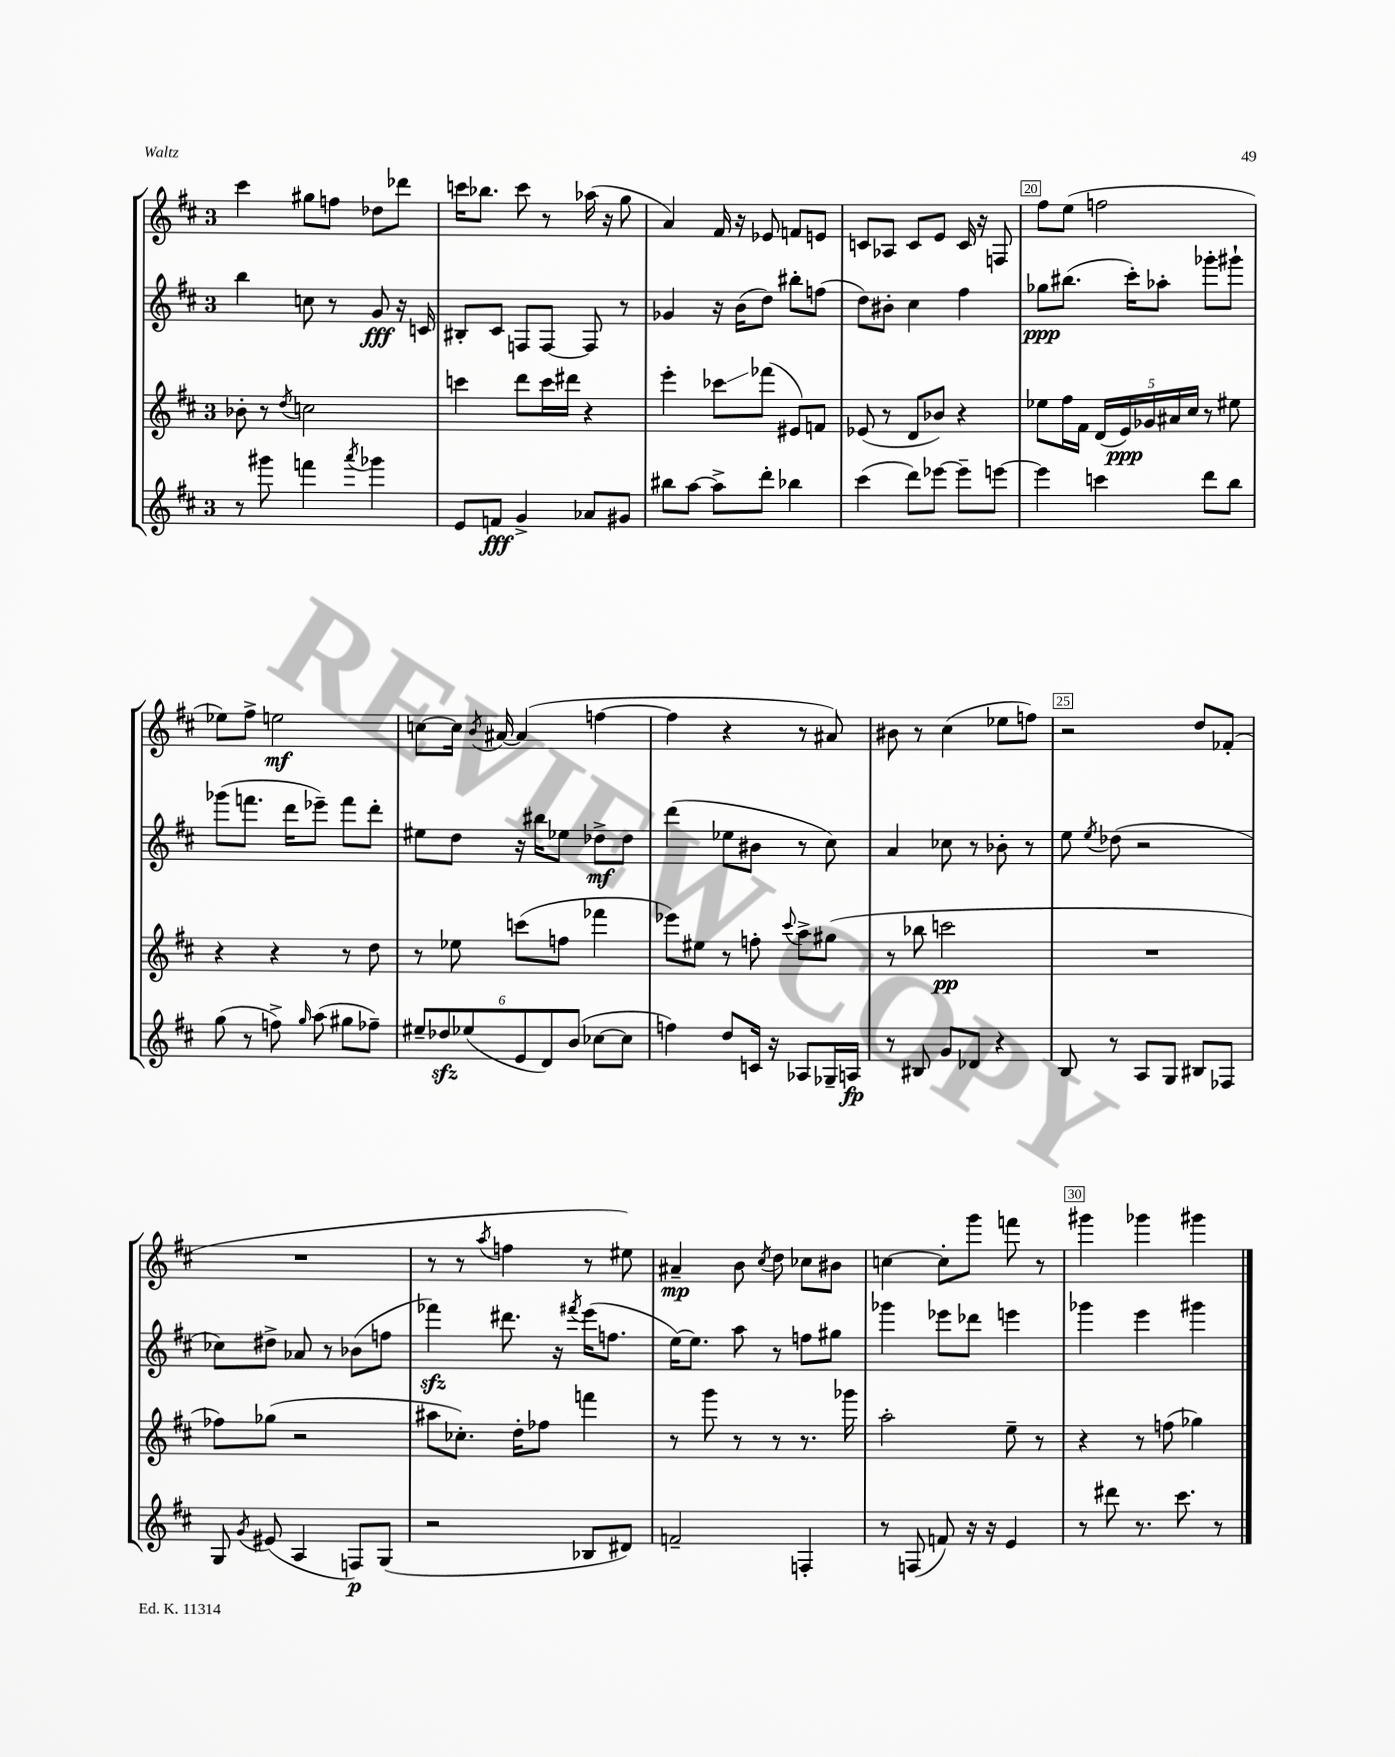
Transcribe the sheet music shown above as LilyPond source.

<<
\new StaffGroup <<
\new Staff = "s0" {
    \clef treble \key d \major \once \override Staff.TimeSignature.style = #'single-digit \time 3/4
    \autoBeamOff cis'''4 gis''8[ f''8] des''8[ des'''8] |
    c'''16[ bes''8.] c'''8 r8 aes''16( r16 g''8 |
    a'4) fis'16 r16 ees'8 f'8[ e'8] |
    c'8[ aes8] c'8[ e'8] c'16 r16 f8 |
    fis''8[ e''8]( f''2 |
    ees''8[) fis''8]-> e''2\mf |
    c''8[~ c''16] \acciaccatura { b'8 } ais'16~ ais'4( f''4~ |
    f''4 r4 r8 ais'8) |
    bis'8 r8 cis''4( ees''8[ f''8]) |
    r2 d''8[ fes'8]-.( |
    R2. |
    r8 r8 \acciaccatura { a''8 } f''4 r8 eis''8) |
    ais'4--\mp b'8 \acciaccatura { cis''8 } d''8 ces''8[ bis'8] |
    c''4~ c''8[-. g'''8] f'''8 r8 |
    gis'''4 ges'''4 gis'''4 \bar "|." |
}
\new Staff = "s1" {
    \clef treble \key d \major \once \override Staff.TimeSignature.style = #'single-digit \time 3/4
    \autoBeamOff b''4 c''8 r8 g'8\fff r16 c'16 |
    bis8[-. cis'8] f8[ f8]~ f8 r8 |
    ges'4 r16 b'16[( d''8]) bis''8[-. f''8]( |
    d''8[) bis'8]-. cis''4 fis''4 |
    ges''8[\ppp bis''8.]( cis'''16[-.) aes''8]-. ges'''8[-. gis'''8]-! |
    ges'''8[( f'''8.] d'''16[ ees'''8]--) f'''8[ d'''8]-. |
    eis''8[ d''8] r16 bis''16[ ees''8] des''8[->\mf des''8] |
    d'''4( ees''8[ bis'8] r8 cis''8) |
    a'4 ces''8 r8 bes'8-. r8 |
    e''8 \acciaccatura { e''8 } des''8( r2 |
    ces''8[) dis''8]-> aes'8 r8 bes'8[( f''8] |
    fes'''4\sfz) dis'''8. r16 \acciaccatura { fis'''8 } e'''16[( f''8.] |
    e''16[~) e''8.] a''8 r8 f''8[ gis''8] |
    ges'''4 ees'''8[ des'''8] e'''4 |
    ges'''4 e'''4 gis'''4 \bar "|." |
}
\new Staff = "s2" {
    \clef treble \key d \major \once \override Staff.TimeSignature.style = #'single-digit \time 3/4
    \autoBeamOff bes'8-. r8 \acciaccatura { d''8 } c''2 |
    c'''4 d'''8[ c'''16 dis'''16] r4 |
    e'''4-. ces'''8[\glissando fes'''8]( eis'8[) f'8] |
    ees'8( r8 d'8[ bes'8]) r4 |
    ees''8[ fis''16 fis'16] \tuplet 5/4 { d'16[( e'16\ppp) ges'16 ais'16 cis''16] } r8 eis''8 |
    r4 r4 r8 d''8 |
    r8 ees''8 c'''8[( f''8] fes'''4 |
    ees'''8[) eis''8] r8 f''8-. \appoggiatura { cis'''8 } a''8[-> gis''8]( |
    r8 bes''8 c'''2\pp |
    R2. |
    fes''8[) ges''8]( r2 |
    ais''8[ ces''8.]-.) d''16[-. fes''8] f'''4 |
    r8 g'''8 r8 r8 r8. ges'''16 |
    a''2-. e''8-- r8 |
    r4 r8 f''8( ges''4) \bar "|." |
}
\new Staff = "s3" {
    \clef treble \key d \major \once \override Staff.TimeSignature.style = #'single-digit \time 3/4
    \autoBeamOff r8 gis'''8 f'''4 \acciaccatura { a'''8 } ges'''4 |
    e'8[ f'8]\fff g'4-> aes'8[ gis'8] |
    bis''8[ a''8]~ a''8[-> d'''8]-. bes''4 |
    cis'''4( d'''8[) ees'''8]~ ees'''8[-- e'''8]~ |
    e'''4 c'''4 d'''8[ b''8] |
    g''8( r8 f''8->) \grace { g''16 } a''8( gis''8[ fes''8]--) |
    \tuplet 6/4 { eis''8[-- des''8\sfz ees''8( e'8 d'8) b'8]( } ces''8[~ ces''8] |
    f''4) d''8[ c'16] r16 aes8[ ges16-- a16]\fp |
    r8 bis8 g'8[ des'8] r4 |
    b8 r8 a8[ g8] bis8[ fes8] |
    g8 \acciaccatura { g'8 } eis'8( a4 f8[\p) g8]( |
    r2 bes8[ dis'8]) |
    f'2-- f4-. |
    r8 f8( f'8) r16 r16 e'4 |
    r8 dis'''8 r8. cis'''8. r8 \bar "|." |
}
>>
>>
\layout { \context { \Score currentBarNumber = #16 \override BarNumber.break-visibility = ##(#f #t #t) barNumberVisibility = #(every-nth-bar-number-visible 5) \override BarNumber.stencil = #(make-stencil-boxer 0.1 0.3 ly:text-interface::print) } }
